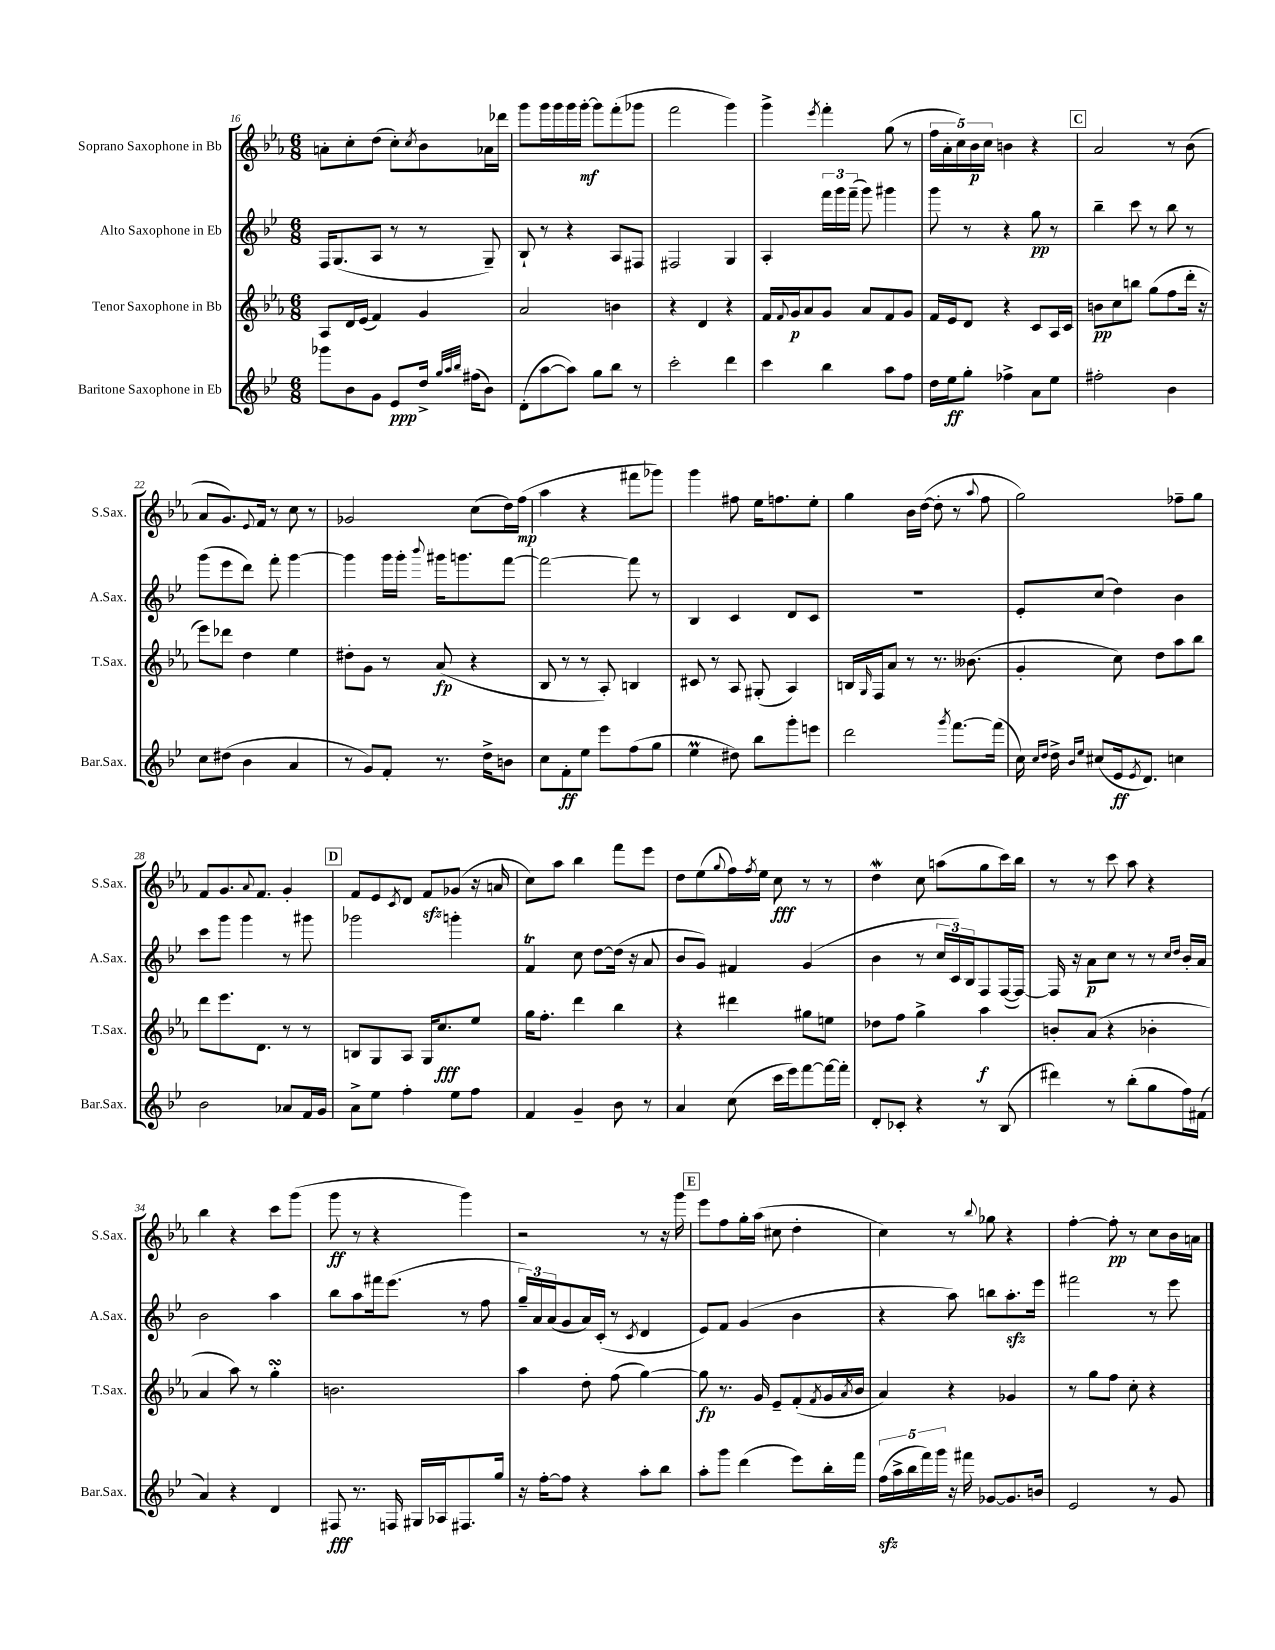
<<
\new StaffGroup <<
\new Staff = "s0" \with { instrumentName = "Soprano Saxophone in Bb" shortInstrumentName = "S.Sax." } {
    \clef treble \key ees \major \numericTimeSignature \time 6/8
    a'8-. c''8-. d''8( c''8-.) \acciaccatura { c''8 } bes'8 aes'16 des'''16 |
    g'''8 g'''16 g'''16 g'''16 g'''16~-.\mf g'''8 f'''8-.( ges'''8 |
    f'''2 g'''4) |
    g'''4-> \acciaccatura { ees'''8 } f'''4-. g''8( r8 |
    \tuplet 5/4 { f''16 aes'16-. c''16) bes'16\p c''16 } b'4 r4 |
    \mark \markup { \box "C" } aes'2 r8 bes'8( |
    aes'8 g'8.) \appoggiatura { ees'8 } f'16 r8 c''8 r8 |
    ges'2 c''8( d''16) f''16\mp( |
    aes''4 r4 fis'''8 ges'''8) |
    g'''4 fis''8 ees''16 f''8. ees''8-. |
    g''4 bes'16 d''16~( d''8-. r8 \appoggiatura { aes''8 } f''8 |
    g''2) fes''8-- g''8 |
    f'8 g'8. \appoggiatura { aes'8 } f'8. g'4-. |
    \mark \markup { \box "D" } f'8 ees'8 \acciaccatura { c'8 } d'8 f'8\sfz ges'8( r16 a'16 |
    c''8) aes''8 bes''4 f'''8 ees'''8 |
    d''8 ees''8( \appoggiatura { g''8 } f''16) \acciaccatura { f''8 } ees''16 c''8\fff r8 r8 |
    d''4\mordent c''8 a''8( g''8 c'''16) bes''16 |
    r8 r8 c'''8 aes''8 r4 |
    bes''4 r4 c'''8 g'''8( |
    g'''8\ff r8 r4 g'''4) |
    r2 r8 r16 g'''16 |
    \mark \markup { \box "E" } ees'''8 f''8 g''16-. aes''16( cis''8 d''4-. |
    c''4) r8 \appoggiatura { bes''8 } ges''8 r4 |
    f''4~-. f''8-.\pp r8 c''8 bes'16 a'16 \bar "|." |
}
\new Staff = "s1" \with { instrumentName = "Alto Saxophone in Eb" shortInstrumentName = "A.Sax." } {
    \clef treble \key bes \major \numericTimeSignature \time 6/8
    f16 g8.( a8 r8 r8 g8--) |
    bes8-! r8 r4 a8 fis8 |
    fis2 g4 |
    a4-. \tuplet 3/2 { f'''16 g'''16 f'''16--( } g'''8) gis'''4 |
    g'''8 r8 r4 g''8\pp r8 |
    \mark \markup { \box "C" } bes''4-- c'''8 r8 bes''8 r8 |
    g'''8( ees'''8 d'''8) f'''8-. g'''4~ |
    g'''4 g'''16 g'''16-. \appoggiatura { bes'''8 } gis'''16 g'''8. f'''8~ |
    f'''2~ f'''8 r8 |
    bes4 c'4 d'8 c'8 |
    R2. |
    ees'8-. c''8( d''4) bes'4 |
    c'''8 g'''8 g'''4 r8 gis'''8 |
    \mark \markup { \box "D" } ges'''2 g'''4-. |
    f'4\trill c''8 d''8~ d''16( r16 a'8 |
    bes'8 g'8) fis'4 g'4( |
    bes'4 r8 \tuplet 3/2 { c''16 c'16) bes16 } f8 f16~( f16~) |
    f16 r16 a'8\p c''8 r8 r8 \grace { c''16 d''16 } bes'16-. a'16 |
    bes'2 a''4 |
    bes''8 a''8 fis'''16 ees'''8.( r8 f''8 |
    \tuplet 3/2 { g''16--) a'16 a'16( } g'8 a'16) c'16-.( r8 \acciaccatura { c'8 } d'4 |
    \mark \markup { \box "E" } ees'8) f'8 g'4( bes'4 |
    r4 a''8) b''8 a''8.-.\sfz ees'''16 |
    fis'''2 r8 ees'''8 \bar "|." |
}
\new Staff = "s2" \with { instrumentName = "Tenor Saxophone in Bb" shortInstrumentName = "T.Sax." } {
    \clef treble \key ees \major \numericTimeSignature \time 6/8
    aes8 d'16 ees'16( f'4) g'4 |
    aes'2 b'4 |
    r4 d'4 r4 |
    f'16 \appoggiatura { f'8 } g'16\p aes'8 g'8 aes'8 f'8 g'8 |
    f'16 ees'16 d'8 r4 c'8 aes16 c'16 |
    \mark \markup { \box "C" } b'8\pp c''8 b''8 g''8( f''8 d'''16-. r16 |
    ees'''8) des'''8 d''4 ees''4 |
    dis''8-. g'8 r8 aes'8\fp( r4 |
    bes8 r8 r8 aes8-.) b4 |
    cis'8 r8 aes8 gis8-.( aes4) |
    b16 \grace { g16 } f16 aes'8 r8 r8. beses'8.( |
    g'4-. c''8) d''8 aes''8 bes''8 |
    d'''8 ees'''8. d'8. r8 r8 |
    \mark \markup { \box "D" } b8 g8 aes8 g16 c''8.\fff ees''8 |
    g''16 f''8.-. d'''4 bes''4 |
    r4 dis'''4 gis''8 e''8 |
    des''8 f''8 g''4-> aes''4\f |
    b'8-. aes'8( r4 bes'4-. |
    aes'4 aes''8) r8 g''4-.\turn |
    b'2. |
    aes''4 d''8-. f''8( g''4~) |
    \mark \markup { \box "E" } g''8\fp r8. g'16 ees'8-- f'8-.( \acciaccatura { f'8 } g'16 \acciaccatura { aes'8 } bes'16 |
    aes'4) r4 ges'4 |
    r8 g''8 f''8 c''8-. r4 \bar "|." |
}
\new Staff = "s3" \with { instrumentName = "Baritone Saxophone in Eb" shortInstrumentName = "Bar.Sax." } {
    \clef treble \key bes \major \numericTimeSignature \time 6/8
    ges'''8 bes'8 g'8 ees'8\ppp d''16-> \grace { g''32 a''32 bes''32 } fis''16( bes'8) |
    d'8-.( a''8~ a''8) g''8 bes''8 r8 |
    c'''2-. d'''4 |
    c'''4 bes''4 a''8 f''8 |
    d''16 ees''16\ff g''8-. fes''4-> a'8 ees''8 |
    \mark \markup { \box "C" } fis''2-. bes'4 |
    c''8 dis''8( bes'4 a'4 |
    r8 g'8) f'8-. r8. d''16-> b'8 |
    c''8 f'8-.\ff ees''8 ees'''8 f''8( g''8 |
    ees''4\prall dis''8) bes''8 g'''8-. e'''8 |
    d'''2 \acciaccatura { g'''8 } f'''8.~ f'''16( |
    c''16) \grace { c''16 d''16 } d''16-> \grace { bes'16 ees''16 } cis''8( ees'16\ff \acciaccatura { ees'8 } d'8.) c''4 |
    bes'2 aes'8 f'16 g'16 |
    \mark \markup { \box "D" } a'8-> ees''8 f''4-. ees''8 f''8 |
    f'4 g'4-- bes'8 r8 |
    a'4 c''8( c'''16 ees'''16) f'''8~ f'''16~ f'''16-. |
    d'8-. ces'8-. r4 r8 bes8( |
    dis'''4) r8 bes''8-.( g''8 f''16) fis'16( |
    a'4) r4 d'4 |
    fis8\fff r8. f16 gis16 aes16 fis8. g''16 |
    r16 f''16~-. f''8 r4 a''8-. bes''8 |
    \mark \markup { \box "E" } a''8-. g'''8 d'''4( ees'''8) bes''16-. f'''16 |
    \tuplet 5/4 { f''16\sfz( a''16-> bes''16 f'''16) g'''16 } r16 fis'''16 ges'8~ ges'8. b'16 |
    ees'2 r8 g'8 \bar "|." |
}
>>
>>
\layout { \context { \Score currentBarNumber = #16 } }
